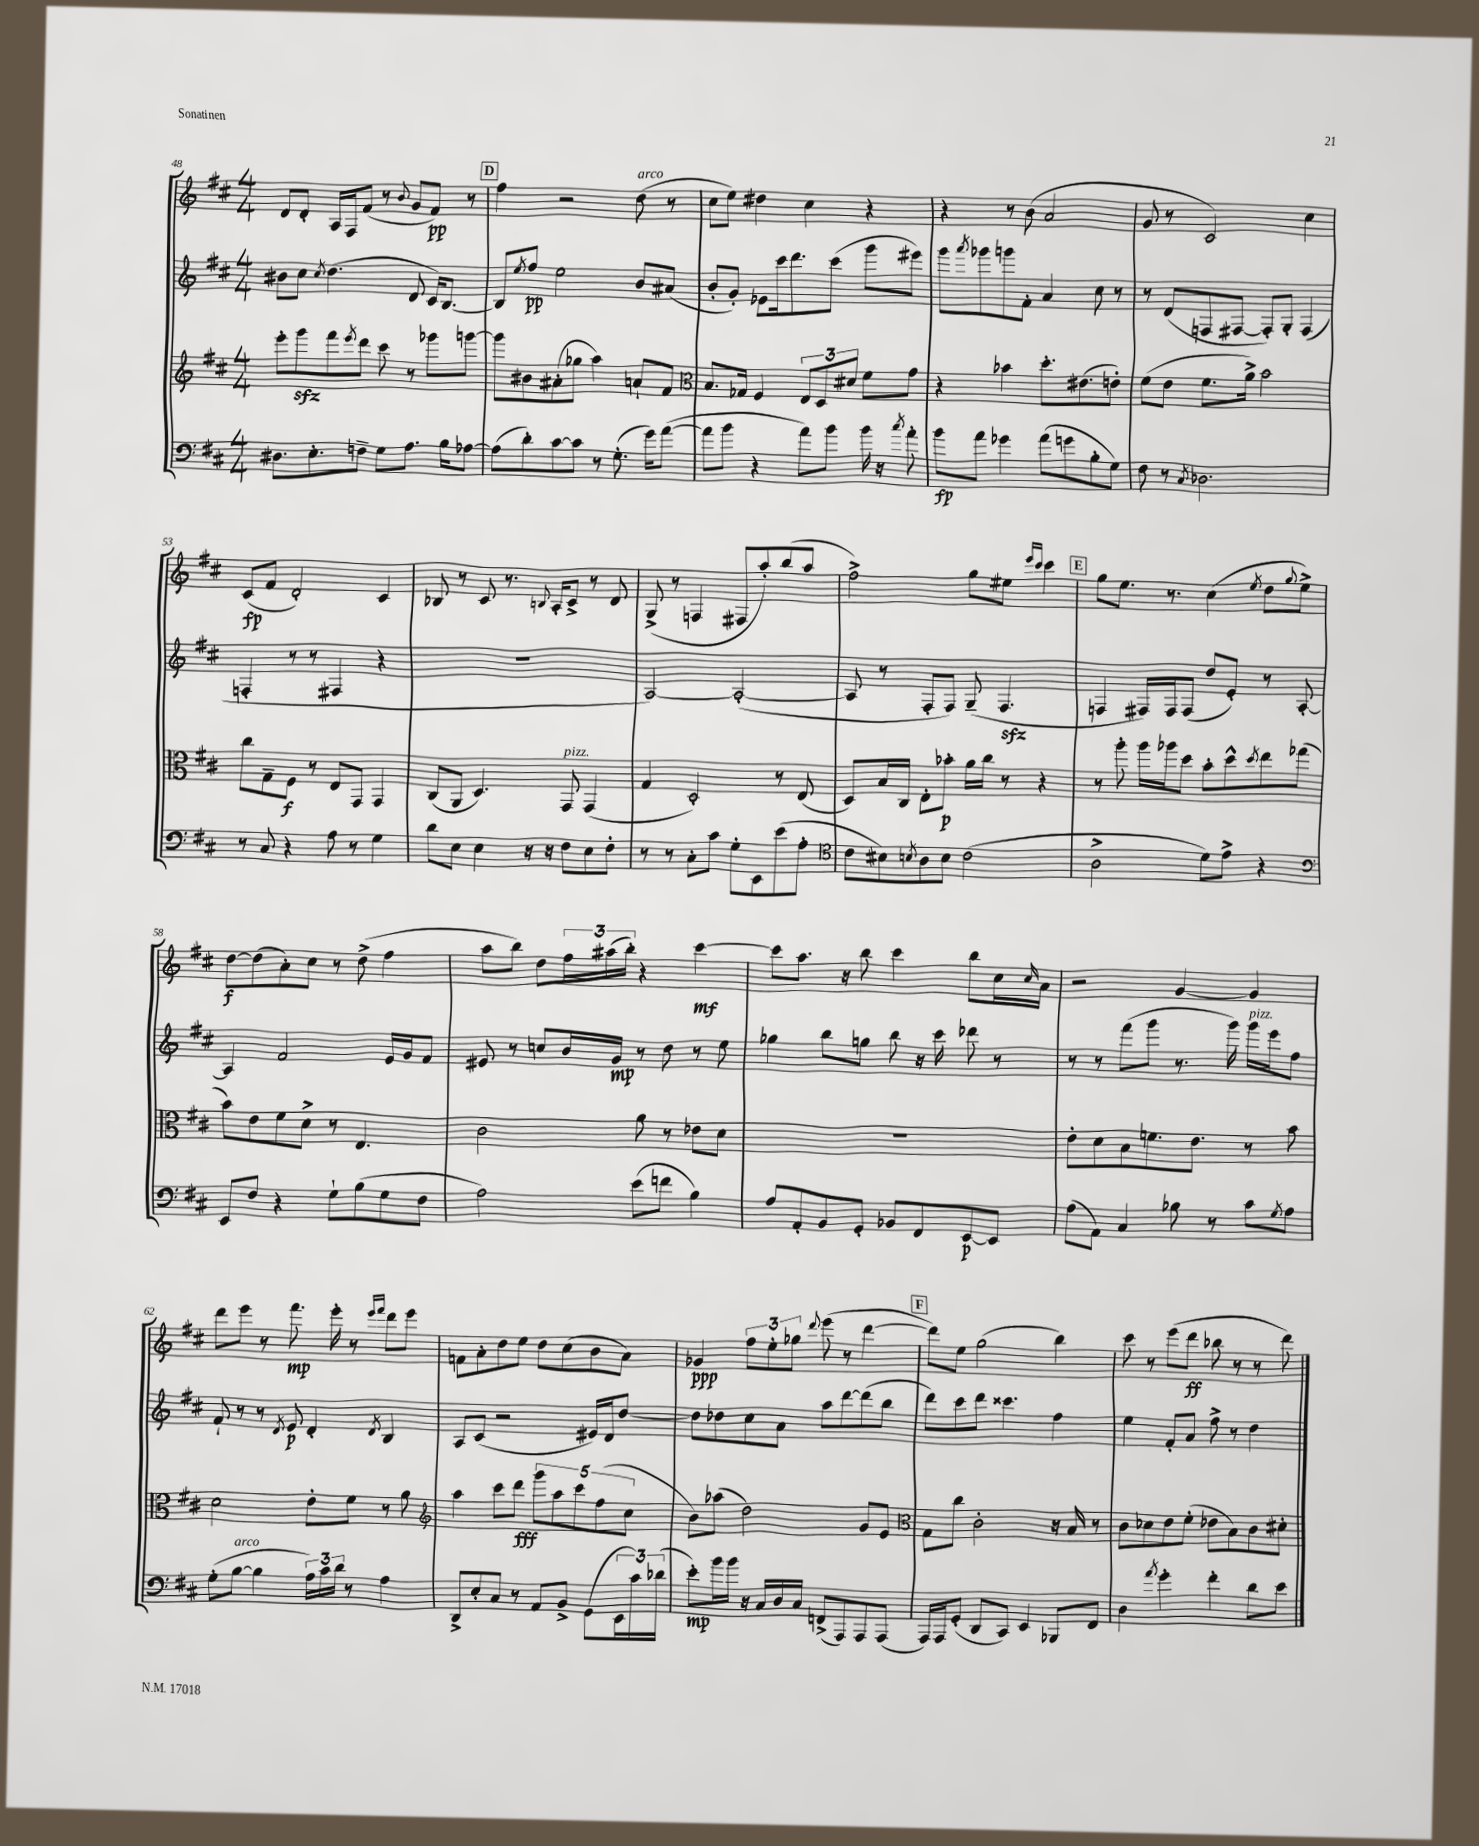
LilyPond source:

<<
\new StaffGroup <<
\new Staff = "s0" {
    \clef treble \key d \major \numericTimeSignature \time 4/4
    d'8 d'8-. a16 fis16 fis'8( r8 \appoggiatura { b'8 } g'8 fis'8\pp) r8 |
    \mark \markup { \box "D" } fis''4 r2 d''8^\markup { \italic "arco" }( r8 |
    cis''8 e''8) dis''4 cis''4 r4 |
    r4 r8 b'8( a'2 |
    g'8 r8 cis'2) cis''4 |
    cis'8\fp( fis'8 d'2-.) cis'4 |
    bes8 r8 cis'8 r8. \appoggiatura { b8 } a16-. cis'8-> r8 d'8 |
    g8->( r8 f4 fis8 a''8-.) b''8( a''8 |
    fis''2->) g''8 eis''8 \grace { e'''16 cis'''16 } cis'''4 |
    \mark \markup { \box "E" } g''8 e''8. r8. cis''4( \acciaccatura { e''8 } d''8 \appoggiatura { g''8 } e''8->) |
    d''8~\f d''8( a'8-.) cis''8 r8 d''8->( fis''4 |
    a''8 b''8) d''8 \tuplet 3/2 { fis''16 ais''16( b''16-.) } r4 cis'''4~\mf |
    cis'''8 a''8. r16 b''8 cis'''4 b''8 cis''16 \grace { cis''16 } a'16 |
    r2 g'4~ g'4 |
    d'''8 e'''8 r8 fis'''8.\mp e'''16-. r8 \grace { e'''16 fis'''16 } d'''8 e'''8 |
    f'8 a'8-. d''8 e''8 d''8 cis''8( b'8 a'8) |
    ges'4\ppp \tuplet 3/2 { fis''8 e''8-. ges''8 } \appoggiatura { d'''8 } e'''8( r8 d'''4~ |
    \mark \markup { \box "F" } d'''8) e''8 g''2( b''4) |
    cis'''8 r8 e'''8( d'''8\ff bes''8 r8 r8 d'''8) \bar "|." |
}
\new Staff = "s1" {
    \clef treble \key d \major \numericTimeSignature \time 4/4
    bis'8 cis''8 \acciaccatura { cis''8 } d''4.( d'8 cis'16) b8.~ |
    \mark \markup { \box "D" } b8 \acciaccatura { e''8 } fis''8\pp e''2 b'8 ais'8( |
    b'8-. g'8-.) ees'8 cis'''16 d'''8. cis'''8( g'''8 eis'''8) |
    g'''8 \acciaccatura { a'''8 } ges'''8 g'''8 fis'8-. a'4 cis''8 r8 |
    r8 d'8( f8 fis8~ fis8-.) g8-. fis4( |
    f4-. r8 r8 fis4 r4 |
    R1 |
    a2~) a2~-.( |
    a8 r8 fis8-. fis8) g8--( fis4.\sfz |
    \mark \markup { \box "E" } f4 fis16) fis16 fis8( d''8 e'8-.) r8 a8~-. |
    a4 fis'2 e'16 g'16 fis'8 |
    eis'8 r8 c''8 b'16 g'16\mp r8 d''8 r8 e''8 |
    ges''4 b''8 g''8 b''8 r16 cis'''16 des'''8 r8 |
    r8 r8 fis'''8( g'''8 r8. g'''16) g'''16^\markup { \italic "pizz." } e'''16 fis''8 |
    fis'8-! r8 r8 \acciaccatura { d'8 } e'8\p d'4-. \acciaccatura { d'8 } b4 |
    a8 cis'8( r2 eis'16) d'16 d''8~ |
    d''8 des''8 cis''8 a'8 a''8 d'''8~ d'''8( b''8 |
    \mark \markup { \box "F" } d'''8) cis'''8 d'''8 cisis'''4. fis''4 |
    e''4 fis'8-. a'8 fis''8-> r8 d''4 \bar "|." |
}
\new Staff = "s2" {
    \clef treble \key d \major \numericTimeSignature \time 4/4
    e'''8-. g'''8\sfz fis'''8 \acciaccatura { e'''8 } d'''8 cis'''8 r8 ges'''8 g'''8~ |
    \mark \markup { \box "D" } g'''8 bis'8 ais'8-.( ges''8 a''4) a'8-! fis'8 |
    \clef alto b8. ges16 fis4 \tuplet 3/2 { e8 d8 dis'8 } fis'8 g'8 |
    r4 bes'4 d''8.-. eis'8.( e'8-.) |
    fis'8( e'8 fis'8. a'16->) b'2 |
    cis''8 g8-- fis8\f r8 e8 g,8 g,4 |
    cis8( a,8 d4.) g,8^\markup { \italic "pizz." } g,4( |
    g4 d2-.) r8 e8( |
    d8) b16 cis16 e8-. bes'8-.\p a'16 cis''16 r8 r4 |
    \mark \markup { \box "E" } r8 a''8-. a''16 aes''16 d''8 b'8-. d''8-^ \acciaccatura { d''8 } e''8 ges''8( |
    b'8) e'8 fis'8 d'8-> r8 e4. |
    cis'2 a'8 r8 ees'8 d'8 |
    R1 |
    e'8-. d'8 b8 f'8. e'8. r8 b'8 |
    d'2 e'8-. fis'8 r8 a'8 |
    \clef treble a''4 cis'''8 d'''8\fff \tuplet 5/4 { g'''8 a''8 cis'''8 fis''8( cis''8 } |
    b'8) aes''8( d''2) g'8 e'8 |
    \mark \markup { \box "F" } \clef alto g8 cis''8 cis'2-. r16 b16 r8 |
    cis'8 des'8 e'8 fis'8-.( ees'8 b8) cis'8 dis'8-. \bar "|." |
}
\new Staff = "s3" {
    \clef bass \key d \major \numericTimeSignature \time 4/4
    dis8. e8.-. f8-- g8 a8. b16 aes8~ |
    \mark \markup { \box "D" } aes8( d'8-.) cis'8~ cis'8 r8 g8.-.( g'16) a'8~( |
    a'8 b'8 r4 a'8) b'8 b'16 r16 \acciaccatura { cis''8 } a'8-. |
    b'8\fp a'8 ges'4 a'8( g'8 b8-. g8) |
    fis8 r8 \acciaccatura { cis8 } des2. |
    r8 cis8 r4 a8 r8 g4 |
    d'8 e8 e4 r16 r16 fis8 e8 fis8-. |
    r8 r8 cis8-. cis'8 g8-. e,8 e'8( a8-. |
    \clef tenor cis'8 bis8) \acciaccatura { b8 } a8 b8 cis'2( |
    \mark \markup { \box "E" } a2-> d'8) e'8-> r4 |
    \clef bass e,8 fis8 r4 g8-! b8( g8 fis8 |
    a2) e'8( f'8 b4) |
    a8 a,8-. b,8 g,8-. bes,8 fis,8 e,8~\p e,8 |
    a8( a,8) cis4 bes8 r8 cis'8 \acciaccatura { g8 } a8 |
    g8-.( b8~^\markup { \italic "arco" } b4 \tuplet 3/2 { a16) cis'16 d'16 } r8 a4 |
    d,8-> e8-. cis8 r8 a,8 b,8-> g,8( \tuplet 3/2 { e,16 cis'16) des'16( } |
    e'8-.\mp) b'16 b'16 r16 cis16 d16 cis16 f,8->( a,,8) a,,8 a,,8( |
    \mark \markup { \box "F" } a,,16) a,,16 g,8-.( d,8 cis,8) e,4 bes,,8 fis,8 |
    d4 \acciaccatura { a'8 } g'4-. fis'4-. d'8 e'8 \bar "|." |
}
>>
>>
\layout { \context { \Score currentBarNumber = #48 } }
